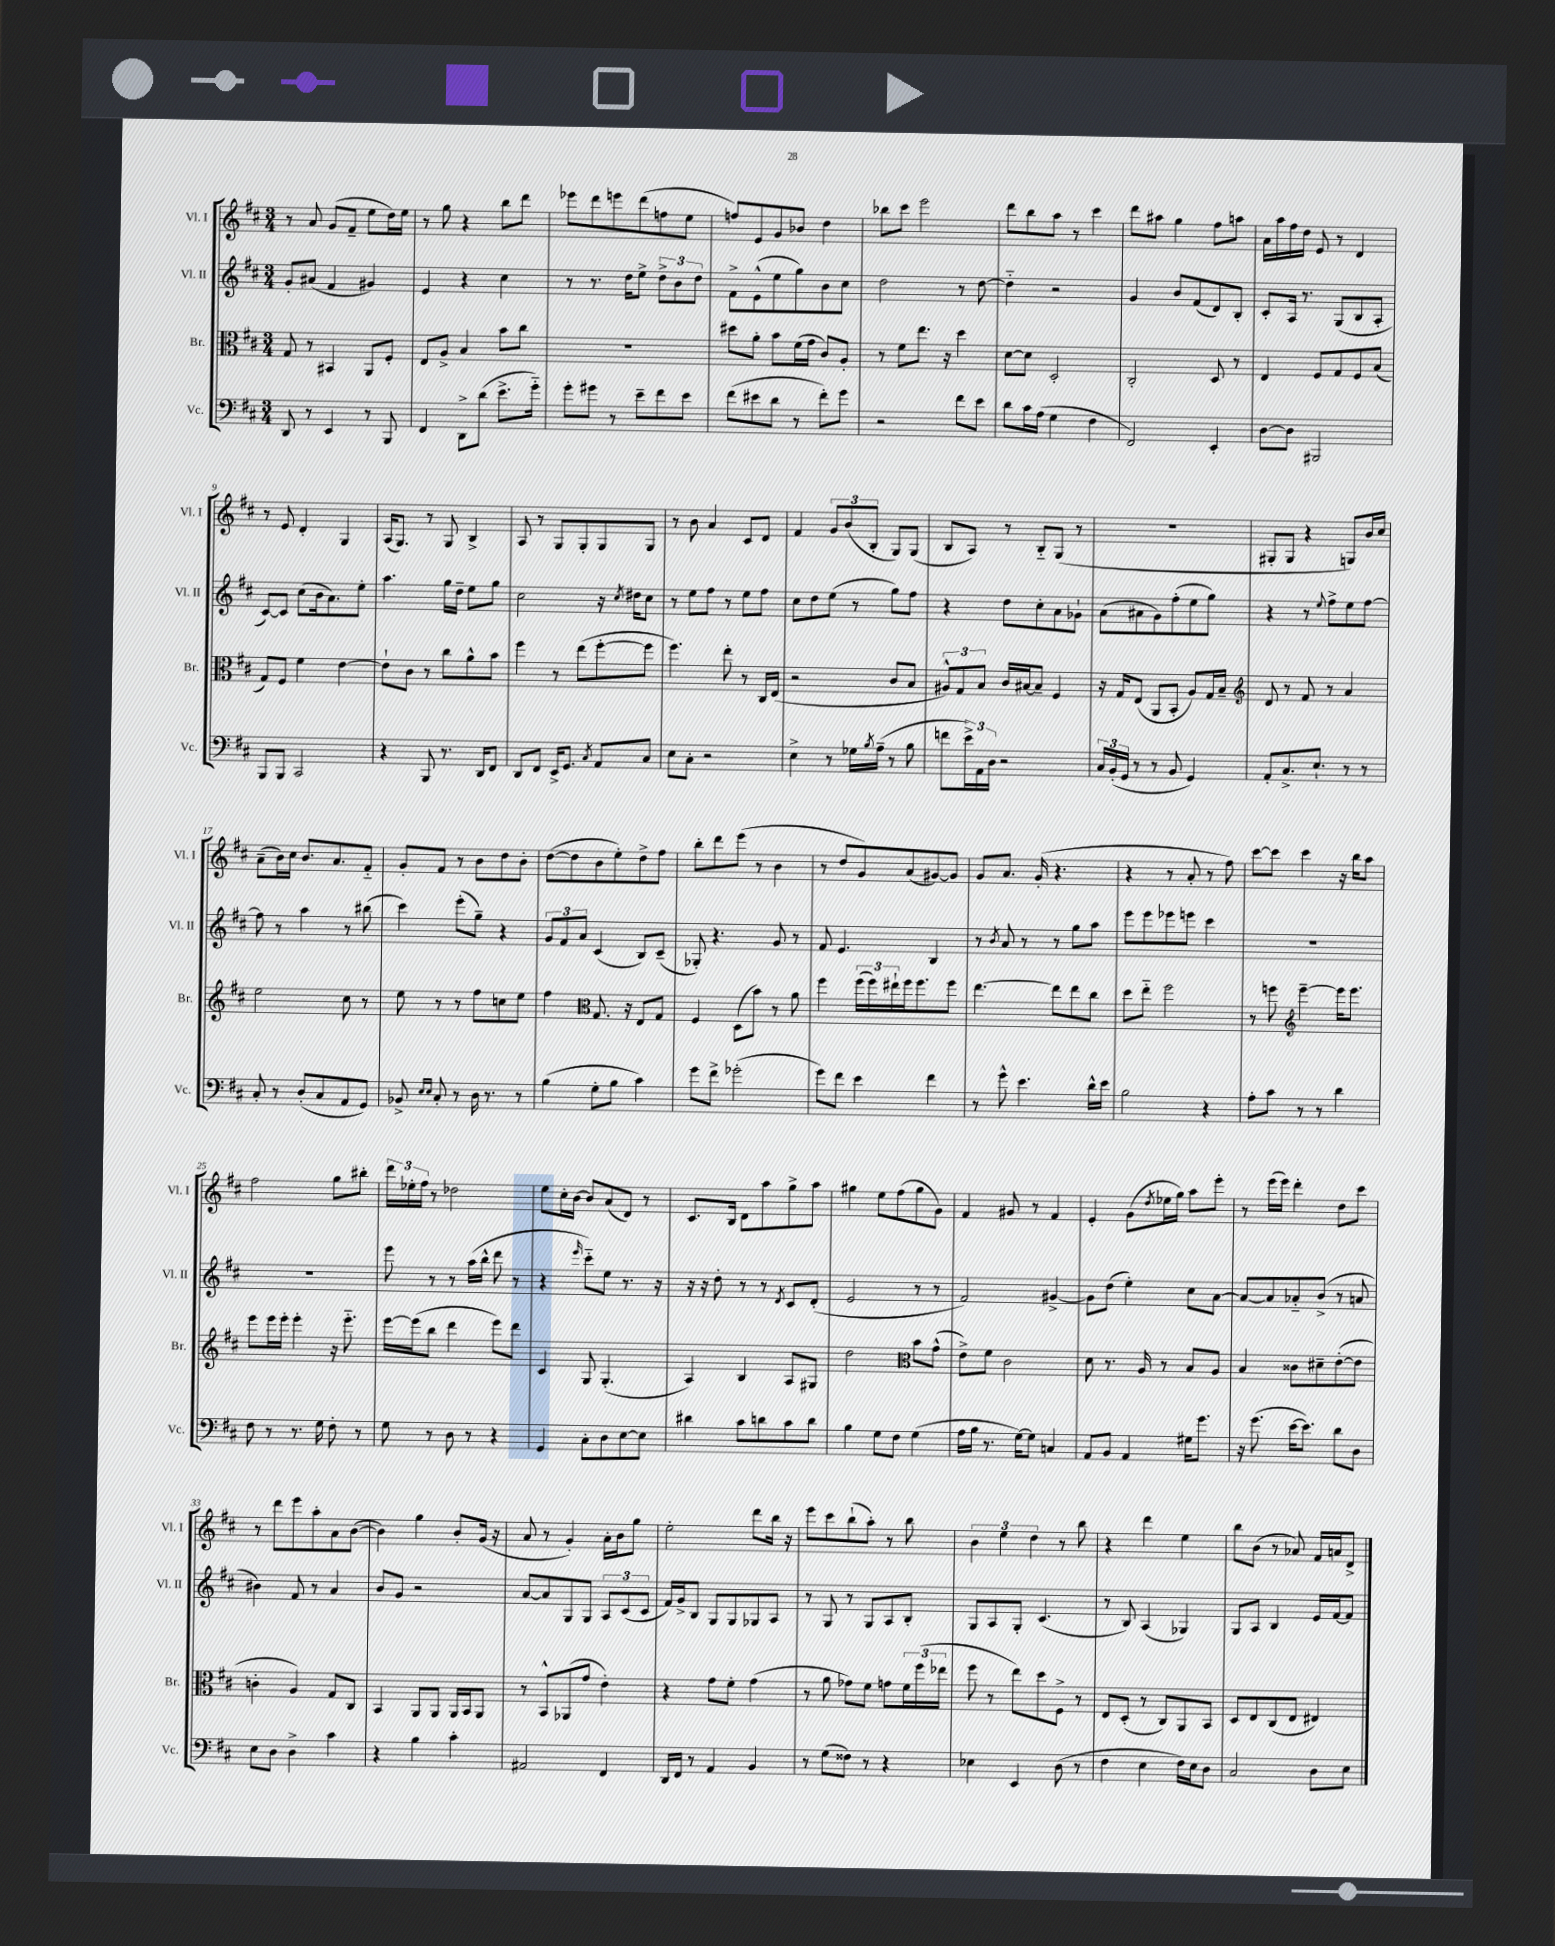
<<
\new StaffGroup <<
\new Staff = "s0" \with { instrumentName = "Vl. I" shortInstrumentName = "Vl. I" } {
    \clef treble \key d \major \numericTimeSignature \time 3/4
    r8 a'8 g'8( fis'8-- e''8 d''16) e''16 |
    r8 g''8 r4 b''8 d'''8 |
    ees'''8 d'''8 e'''8 d'''8( f''8 e''8 |
    f''8) e'8 g'8 bes'8 d''4 |
    bes''8 cis'''8 e'''2 |
    d'''8 b''8 a''8 r8 cis'''4 |
    d'''8 ais''8 g''4 fis''8 a''8 |
    a'16 a''16 fis''16 d''16 e'8 r8 d'4 |
    r8 e'8 d'4-. g4 |
    a16( g8.) r8 g8 b4-> |
    a8 r8 g8 g8-. g8 g8 |
    r8 b'8 a'4 cis'8 d'8 |
    fis'4 \tuplet 3/2 { g'8 b'8( b8-. } g8) g8( |
    b8 a8) r8 b8-_ g8( r8 |
    R2. |
    gis8-. gis8 r4 g8) b'16 cis''16 |
    a'8--( b'16) cis''16 b'8. a'8. fis'8-_ |
    g'8-. fis'8 r8 b'8 d''8 b'8-. |
    d''8~( d''8 b'8 e''8-.) d''8-> fis''8 |
    b''8-. d'''8 e'''8( r8 b'4 |
    r8 d''8 g'8) a'8( gis'8~) gis'8 |
    g'8 a'8. g'16-.( r4. |
    r4 r8 a'8-. r8 fis''8) |
    cis'''8~ cis'''8 cis'''4 r16 b''16 a''8 |
    fis''2 g''8 bis''8-. |
    \tuplet 3/2 { d'''16 ees''16-. fis''16 } r8 des''2 |
    e''8 cis''16-. b'16~ b'8 a'8( d'8) r8 |
    cis'8. b16 d'8 a''8 g''8-> a''8 |
    gis''4 e''8 fis''8( gis''8 g'8) |
    fis'4 gis'8 r8 fis'4 |
    e'4-. g'8( \acciaccatura { d''8 } ees''16 g''16) a''8 e'''8-. |
    r8 e'''16( e'''16) d'''4-. d''8 cis'''8 |
    r8 d'''8 e'''8 a''8-. a'8 b'8~( |
    b'4) g''4 b'8-. g'16( r16 |
    a'8 r8 g'4-.) a'16-. b'16 g''8 |
    e''2-. d'''8 b''16 r16 |
    e'''8 cis'''8 b''8-!( a''8-.) r8 b''8 |
    \tuplet 3/2 { b'4 e''4 d''4 } r8 b''8 |
    r4 d'''4 e''4 |
    b''8 b'8( r8 aes'8) fis'16 a'16 d'8-> \bar "|." |
}
\new Staff = "s1" \with { instrumentName = "Vl. II" shortInstrumentName = "Vl. II" } {
    \clef treble \key d \major \numericTimeSignature \time 3/4
    g'8-. ais'8( fis'4 gis'4) |
    e'4 r4 cis''4 |
    r8 r8. d''16 e''8-> \tuplet 3/2 { d''8-> b'8 d''8 } |
    fis'8-> e'8-^( e''8 g''8) b'8 cis''8 |
    d''2 r8 d''8~ |
    d''4-_ r2 |
    g'4 b'8 fis'8( d'8) b8-. |
    cis'8-. a16 r8. g8( b8 a8-. |
    cis'8~) cis'8 cis''8( b'16 a'8.) e''8-. |
    a''4. g''16 d''16-- e''8 g''8 |
    cis''2 r16 \acciaccatura { cis''8 } dis''16 cis''8 |
    r8 e''8 fis''8 r8 e''8 fis''8 |
    cis''8 d''8 e''8( r8 g''8) fis''8 |
    r4 d''8 cis''8-. a'8 ges'8-! |
    a'8( ais'8 g'8) fis''8-.( e''8 g''8) |
    r4 r8 \appoggiatura { e''8 } fis''8-> e''8 fis''8~ |
    fis''8 r8 a''4 r8 bis''8( |
    cis'''4) e'''8-.( g''8--) r4 |
    \tuplet 3/2 { g'8 fis'8 a'8 } cis'4( b8) cis'8--( |
    ges8-.) r4. g'8 r8 |
    fis'8 e'4. b4 |
    r8 \acciaccatura { b'8 } a'8 r8 r8 g''8 a''8 |
    e'''8 e'''8 ees'''8 e'''8 cis'''4 |
    R2. |
    R2. |
    e'''8 r8 r8 a''16( b''16-^ d'''8 r8 |
    r4 \grace { e'''16 } cis'''8-_) e''8 r8. r16 |
    r16 r16 d''8-. r8 r8 \acciaccatura { d'8 } cis'8 d'8-.( |
    e'2 r8 r8 |
    fis'2) gis'4~-> |
    gis'8 d''8( e''4-.) cis''8 a'8~ |
    a'8~ a'8 aes'8-_ b'8->( r8 a'8 |
    bis'4) fis'8 r8 a'4 |
    b'8 g'8 r2 |
    a'8~ a'8 g8 g8 \tuplet 3/2 { a8 cis'8( cis'8 } |
    fis'16) g'16-> b8 g8 g8 ges8 a8 |
    r8 g8 r8 g8 a8 b8-. |
    g8 a8 g8-. cis'4.( |
    r8 b8) a4( ges4) |
    g8 a8 b4 e'16 fis'16~ fis'8 \bar "|." |
}
\new Staff = "s2" \with { instrumentName = "Br." shortInstrumentName = "Br." } {
    \clef alto \key d \major \numericTimeSignature \time 3/4
    g8 r8 bis,4 a,8 fis8-. |
    e8 a8-> b4 b'8 cis''8 |
    R2. |
    dis''8 a'8-. b'8 fis'16( g'16 cis'8) a8-. |
    r8 fis'8 e''8. r16 d''4 |
    d'8~ d'8 d2-. |
    cis2-. d8 r8 |
    e4 fis8 g8 fis8 b8( |
    g8) fis8 fis'4 e'4~ |
    e'8-! cis'8 r8 cis''8 a'8-^ b'8 |
    fis''4 r8 e''8( fis''8~-. fis''8 |
    fis''4.) e''8-. r8 cis16 e16( |
    r2 cis'8 b8 |
    \tuplet 3/2 { ais8-^) g8 b8 } cis'16 bis16~ bis8-- fis4 |
    r16 g16 e8( a,8 b,8-. a8) g16 b16-- |
    \clef treble d'8 r8 fis'8 r8 a'4 |
    e''2 cis''8 r8 |
    e''8 r8 r8 fis''8 c''8 e''8 |
    fis''4 \clef alto g8. r16 e8 g8 |
    fis4 d8( b'8) r8 a'8 |
    fis''4 \tuplet 3/2 { fis''16( fis''16) eis''16-! } fis''16 fis''8. fis''8 |
    e''4.~ e''8 e''8 cis''8 |
    d''8 e''8-_ fis''2 |
    r8 f''8 \clef treble e'''4~-- e'''16 e'''8. |
    e'''8 e'''16 e'''16-. e'''4-. r16 e'''8.-_ |
    e'''16~ e'''16( b''8 d'''4 e'''8) d'''8 |
    cis'4 g8 g4.-.( |
    a4) b4 a8 gis8 |
    d''2 \clef alto b'8 g'8-^( |
    e'8->) fis'8 cis'2 |
    d'8 r8. a16 r8 b8 a8 |
    b4 cisis'8 dis'8-- e'8~-.( e'8 |
    c'4-. a4) g8 cis8 |
    b,4 a,8 a,8 a,16 b,16 a,8 |
    r8 b,8-^ aes,8( g'8 e'4-.) |
    r4 g'8 fis'8-. g'4( |
    r8 a'8 ges'8) fis'8 g'8 \tuplet 3/2 { fis'16 fis''16( ees''16 } |
    fis''8 r8 e''8) d''8 fis8-> r8 |
    e8 d8-.( r8 cis8) a,8 b,8 |
    d8 e8 cis8( e8 eis4) \bar "|." |
}
\new Staff = "s3" \with { instrumentName = "Vc." shortInstrumentName = "Vc." } {
    \clef bass \key d \major \numericTimeSignature \time 3/4
    d,8 r8 e,4 r8 b,,8 |
    fis,4 d,8-> d'8( e'8.-> g'16-_) |
    g'8-. gis'8 r8 e'8-- fis'8 e'8 |
    fis'8( eis'8 d'8 r8 fis'8-.) g'8 |
    r2 fis'8 e'8 |
    d'8 cis'16 a16( g4 fis4 |
    fis,2) e,4-. |
    d8~ d8 bis,,2 |
    b,,8 b,,8 cis,2 |
    r4 b,,8 r8. d,16 fis,8 |
    d,8 fis,8 e,16-> g,8. \acciaccatura { cis8 } a,8 cis8 |
    e8 cis8-. r2 |
    e4-> r8 ges16 \acciaccatura { b8 } a16--( r8 b8 |
    f'8 \tuplet 3/2 { e'16->) a,16 d16 } r2 |
    \tuplet 3/2 { cis16 b,16-.( g,16 } r8 r8 b,8 g,4) |
    a,8-. cis8.-> e8.-! r8 r8 |
    cis8-. r8 d8-.( cis8 a,8 g,8) |
    bes,8-> \grace { e16 e16 } cis8-. r8 d16 r8. r8 |
    b4( g8-. b8 cis'4) |
    g'8 fis'8-> ges'2-.( |
    g'8) fis'8 e'4 fis'4 |
    r8 g'8-^ e'4. d'16-^ e'16 |
    b2 r4 |
    a8-. cis'8 r8 r8 d'4 |
    fis8 r8 r8. g16 fis8-. r8 |
    g8 r8 d8 r8 r4 |
    g,4 cis8-. d8 e8~ e8 |
    dis'4 cis'8 d'8 cis'8 d'8 |
    b4 g8 fis8 g4( |
    a16 b16 r8. g16~) g8 c4 |
    a,8 b,8 a,4 gis16 g'8. |
    r16 g'8.( e'16~ e'8.) d'8 d8 |
    e8 d8 d4-> cis'4 |
    r4 b4 cis'4-. |
    ais,2 fis,4 |
    d,16 fis,16 r8 a,4 b,4 |
    r8 g8( fisis8) r8 r4 |
    ees4 e,4 d8( r8 |
    fis4 e4 fis16) e16 d8 |
    cis2 d8 e8 \bar "|." |
}
>>
>>
